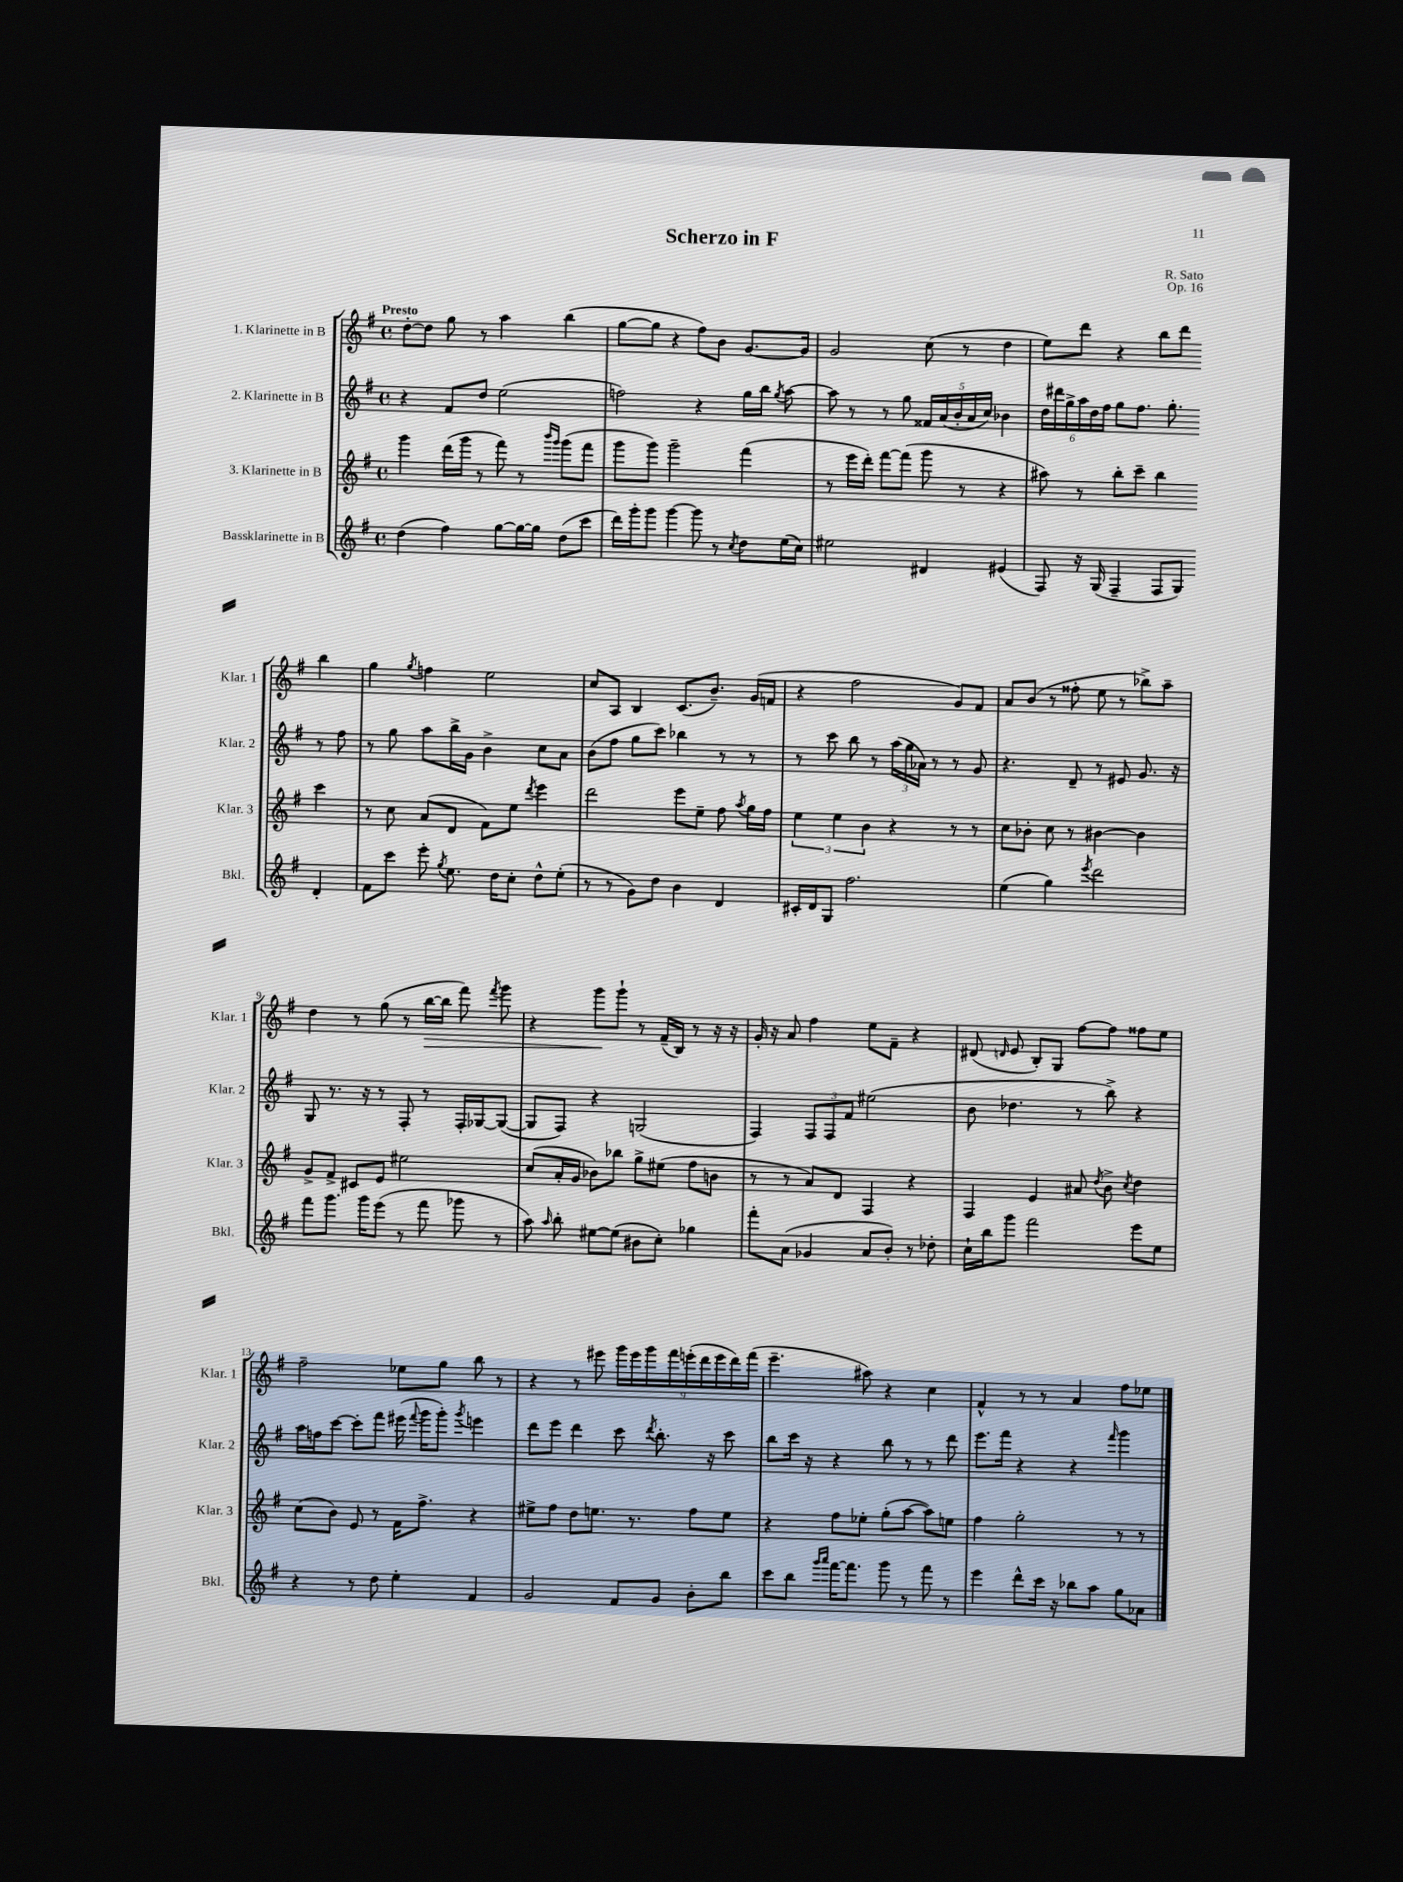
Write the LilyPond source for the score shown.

\header { title = "Scherzo in F" composer = "R. Sato" opus = "Op. 16" }
<<
\new StaffGroup <<
\new Staff = "s0" \with { instrumentName = "1. Klarinette in B" shortInstrumentName = "Klar. 1" } {
    \clef treble \key g \major \defaultTimeSignature \time 4/4 \tempo "Presto"
    \autoBeamOff d''8[~-. d''8] g''8 r8 a''4 b''4( |
    g''8[~ g''8] r4 fis''8[) b'8] g'8.[~ g'16] |
    g'2 c''8( r8 d''4 |
    e''8[) d'''8] r4 b''8[ d'''8] b''4 |
    g''4 \acciaccatura { g''8 } f''4 e''2 |
    c''8[ a8] b4 c'8.[( b'8.]--) g'16[( f'16] |
    r4 fis''2 g'8[) fis'8] |
    a'8[ b'8]( r8 fisis''8-. e''8 r8 bes''8[->) a''8]-- |
    d''4 r8 g''8( r8 b''16[~\> b''16] fis'''8) \acciaccatura { fis'''8 } g'''8 |
    r4 g'''8[\! g'''8]-! r8 fis'16[--( b16]) r8 r16 r16 |
    g'16-. r16 a'8 fis''4 e''8[ fis'8]-- r4 |
    dis'8( \grace { d'16 } e'8 b8[-.) g8] fis''8[~ fis''8] fisis''8[ e''8] |
    fis''2-- ees''8[ g''8] b''8 r8 |
    r4 r8 eis'''8 \tuplet 9/8 { g'''16[ eis'''16 g'''16 fis'''16 e'''16-.( d'''16 e'''16 d'''16) fis'''16]( } |
    e'''4.-- ais''8) r4 c''4 |
    fis'4-^ r8 r8 a'4 fis''8[ ees''8] \bar "|." |
}
\new Staff = "s1" \with { instrumentName = "2. Klarinette in B" shortInstrumentName = "Klar. 2" } {
    \clef treble \key g \major \defaultTimeSignature \time 4/4
    \autoBeamOff r4 fis'8[ d''8] e''2( |
    f''2) r4 g''16[ b''16] \acciaccatura { g''8 } a''8~ |
    a''8 r8 r8 g''8 \tuplet 5/4 { fisis'16[ a'16( b'16-. a'16 c''16]) } bes'4 |
    \tuplet 6/4 { d''16[ dis'''16 g''16-> a''16 d''16 fis''16] } g''8[ fis''8.] g''8.-. r8 fis''8 |
    r8 g''8 a''8[ b''16-> g'16] b'4-> c''8[ a'8] |
    b'8[( fis''8] g''8[ c'''8]) bes''4 r8 r8 |
    r8 c'''8 b''8 r8 \tuplet 3/2 { a''16[( g''16 aes'16]) } r8 r8 g'8 |
    r4. d'8-- r8 eis'8 g'8. r16 |
    g8 r8. r16 r8 fis8-. r8 fis16[-. ges16~ ges8]~( |
    ges8[ fis8]) r4 g2( |
    fis4) \tuplet 3/2 { fis8[ fis8 fis'8] } eis''2( |
    b'8 des''4. r8 b''8->) r4 |
    a''16[ f''16 c'''8]~ c'''8[-. fis'''8] eis'''16( \appoggiatura { fis'''8 } g'''16[ g'''8]-.) \acciaccatura { g'''8 } e'''4 |
    d'''8[ e'''8] d'''4 c'''8 \acciaccatura { d'''8 } b''8.-. r16 c'''8 |
    b''8[ c'''16] r16 r4 b''8 r8 r8 d'''8 |
    e'''8.[ fis'''16] r4 r4 \grace { fis'''16 } g'''4 \bar "|." |
}
\new Staff = "s2" \with { instrumentName = "3. Klarinette in B" shortInstrumentName = "Klar. 3" } {
    \clef treble \key g \major \defaultTimeSignature \time 4/4
    \autoBeamOff g'''4 d'''16[( g'''16] r8 fis'''8) r8 \grace { b'''16[ g'''16] } g'''8[( fis'''8] |
    g'''8[ g'''8]) g'''2-- fis'''4( |
    r8 e'''16[ d'''16]-.) fis'''8[~ fis'''8]( g'''8 r8 r4 |
    ais''8) r8 b''8[-. c'''8]-- b''4 c'''4 |
    r8 c''8 a'8[( d'8] fis'8[) e''8] \acciaccatura { d'''8 } e'''4 |
    d'''2 e'''8[ e''8]-- fis''8 \acciaccatura { a''8 } g''16[ fis''16] |
    \tuplet 3/2 { e''4 e''4 b'4 } r4 r8 r8 |
    c''8[ bes'8]-. c''8 r8 bis'4~ bis'4 |
    g'8[-> fis'8]-> cis'8[ e'8] eis''2 |
    c''8[( a'16-. g'16] bes'8[) bes''8] g''8[-> eis''8]( fis''8[ b'8] |
    r8 r8 a'8[) d'8] fis4 r4 |
    fis4 e'4 ais'8 \acciaccatura { d''8 } b'8-> \acciaccatura { c''8 } d''4 |
    c''8[( b'8]) e'8 r8 fis'16[ fis''8.]-> r4 |
    eis''8[-> fis''8] d''8[ e''8.] r8. fis''8[ e''8] |
    r4 fis''8[ ees''8]-. g''8[-.( a''8]~ a''8[) e''8] |
    fis''4 g''2-. r8 r8 \bar "|." |
}
\new Staff = "s3" \with { instrumentName = "Bassklarinette in B" shortInstrumentName = "Bkl." } {
    \clef treble \key g \major \defaultTimeSignature \time 4/4
    \autoBeamOff d''4( fis''4) g''8[~ g''16~ g''16] d''8[( c'''8] |
    d'''16[) g'''16-. g'''8] g'''4~ g'''8 r8 \acciaccatura { c''8 } d''8[ e''16( c''16]) |
    eis''2 dis'4 eis'4( |
    fis8) r16 g16( fis4-- fis8[ g8]) d'4-. |
    fis'8[ c'''8] e'''8-. \acciaccatura { g''8 } e''8. d''16[ c''8]-. d''8[-^ e''8]-.( |
    r8 r8 g'8[) d''8] b'4 d'4 |
    cis'16[-. d'16 g8] fis''2. |
    e''4( g''4) \acciaccatura { e'''8 } d'''2 |
    fis'''8[ g'''8.] g'''16[ e'''8]( r8 fis'''8 ges'''8 r8 |
    a''8) \grace { a''16 } b''8-. eis''8[~ eis''8]( bis'8[ c''8]-.) ges''4 |
    fis'''8[-. a'8]( ges'4 a'8[ b'8]-.) r8 des''8-. |
    c''16[-! b''16 g'''8] fis'''2 e'''8[ e''8] |
    r4 r8 d''8 e''4-. fis'4 |
    g'2 fis'8[ g'8] b'8[-. b''8] |
    c'''8[ b''8] \grace { g'''16[ a'''16] } fis'''16[~ fis'''8.] g'''8 r8 fis'''8 r8 |
    e'''4 d'''8[-^ c'''16] r16 bes''8[ a''8] g''8[ aes'8] \bar "|." |
}
>>
>>
